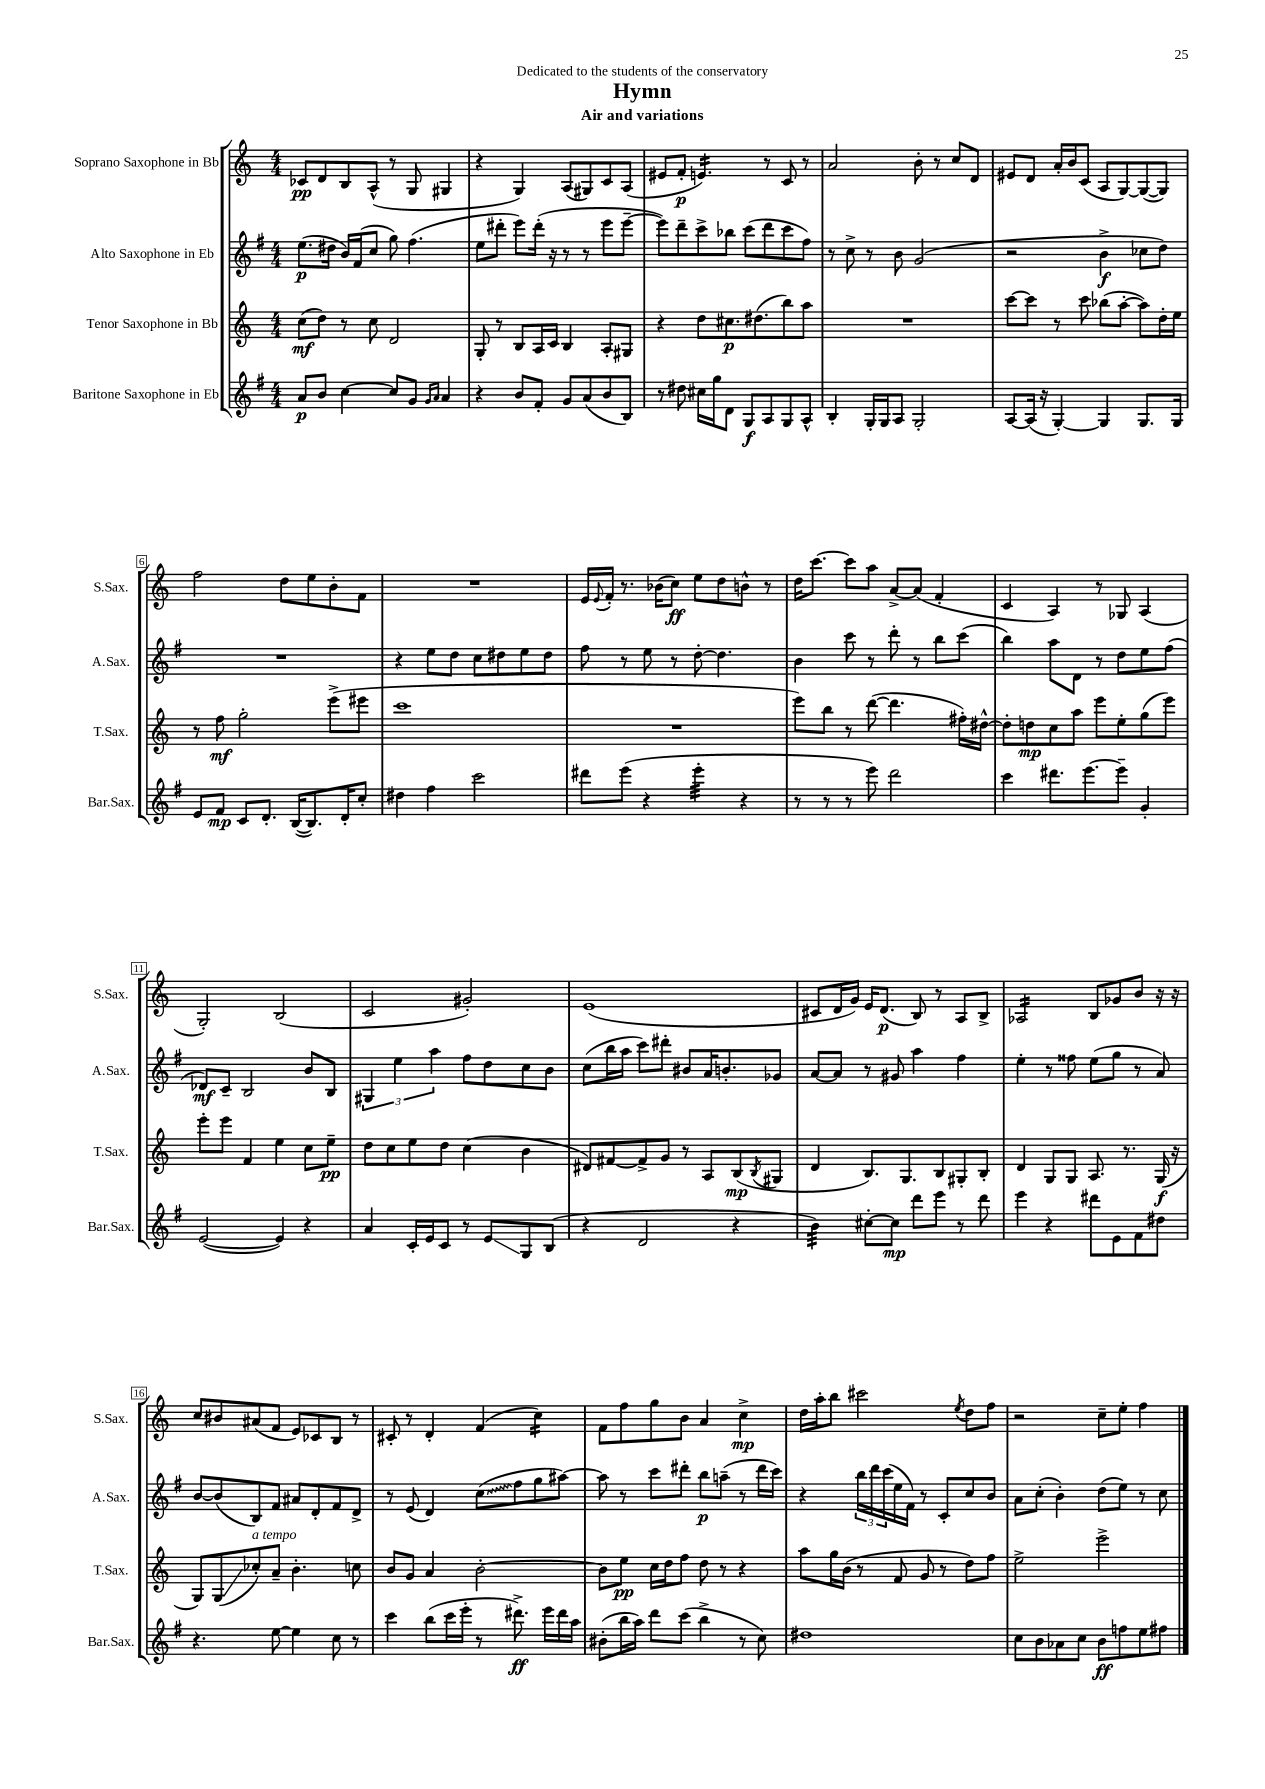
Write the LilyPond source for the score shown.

\header { title = "Hymn" subtitle = "Air and variations" dedication = "Dedicated to the students of the conservatory" }
<<
\new StaffGroup <<
\new Staff = "s0" \with { instrumentName = "Soprano Saxophone in Bb" shortInstrumentName = "S.Sax." } {
    \clef treble \key c \major \numericTimeSignature \time 4/4
    ces'8\pp d'8 b8 a8-^( r8 g8 gis4 |
    r4 g4) a8( gis8) c'8 a8( |
    eis'8 f'8-.\p e'4.:16) r8 c'8 r8 |
    a'2 b'8-. r8 c''8 d'8 |
    eis'8 d'8 a'16-. b'16 c'8( a8 g8~) g8~( g8) |
    f''2 d''8 e''8 b'8-. f'8 |
    R1 |
    e'16 \appoggiatura { e'8 } f'16-. r8. bes'16( c''8\ff) e''8 d''8 b'8-^ r8 |
    d''16 c'''8.~ c'''8 a''8 a'8~-> a'8( f'4-. |
    c'4 a4) r8 ges8 a4( |
    g2-.) b2( |
    c'2 gis'2-.) |
    e'1( |
    cis'8 d'16 g'16) e'16 d'8.\p( b8) r8 a8 b8-> |
    aes2:16 b8 ges'8 b'8 r16 r16 |
    c''8 bis'8 ais'8( f'8 e'8) ces'8 b8 r8 |
    cis'8-. r8 d'4-. f'4( c''4:16) |
    f'8 f''8 g''8 b'8 a'4 c''4->\mp |
    d''16 a''16-. b''8 cis'''2 \acciaccatura { e''8 } d''8 f''8 |
    r2 c''8-- e''8-. f''4 \bar "|." |
}
\new Staff = "s1" \with { instrumentName = "Alto Saxophone in Eb" shortInstrumentName = "A.Sax." } {
    \clef treble \key g \major \numericTimeSignature \time 4/4
    e''8.\p( dis''16 b'16) fis'16( c''8 g''8) fis''4.( |
    e''8 dis'''8-. e'''8) dis'''16-.( r16 r8 r8 e'''8 e'''8~-- |
    e'''8) d'''8-- c'''8-> bes''8 c'''8( d'''8 c'''8 fis''8) |
    r8 c''8-> r8 b'8 g'2( |
    r2 b'4->\f ces''8 d''8) |
    R1 |
    r4 e''8 d''8 c''8 dis''8 e''8 dis''8 |
    fis''8 r8 e''8 r8 d''8~-. d''4. |
    b'4 c'''8 r8 d'''8-. r8 b''8 c'''8( |
    b''4) a''8 d'8 r8 d''8 e''8 fis''8( |
    des'8\mf) c'8-- b2 b'8 b8 |
    \tuplet 3/2 { gis4 e''4 a''4 } fis''8 d''8 c''8 b'8 |
    c''8( b''16 a''16 c'''8) dis'''8-. bis'8 a'16 b'8.-. ges'8 |
    a'8~ a'8 r8 gis'8 a''4 fis''4 |
    e''4-. r8 fisis''8 e''8( g''8 r8 a'8) |
    b'8~ b'8( b8) fis'8 ais'8 d'8-. fis'8 d'8-> |
    r8 e'8( d'4) \once \override Glissando.style = #'zigzag c''8\glissando( fis''8 g''8 ais''8~) |
    ais''8 r8 c'''8 dis'''8-. b''8\p a''8--( r8 dis'''16 c'''16) |
    r4 \tuplet 3/2 { b''16 d'''16 c'''16( } e''16 fis'16) r8 c'8-. c''8 b'8 |
    a'8 c''8-.( b'4-.) d''8( e''8) r8 c''8 \bar "|." |
}
\new Staff = "s2" \with { instrumentName = "Tenor Saxophone in Bb" shortInstrumentName = "T.Sax." } {
    \clef treble \key c \major \numericTimeSignature \time 4/4
    c''8\mf( d''8) r8 c''8 d'2 |
    g8-. r8 b8 a16 c'16 b4 a8-. gis8 |
    r4 d''8 cis''8.\p dis''8.( b''8) a''8 |
    R1 |
    c'''8~ c'''8 r8 c'''8 bes''8( a''8~-. a''8) d''16-. e''16 |
    r8 f''8\mf g''2-. e'''8->( eis'''8 |
    c'''1 |
    R1 |
    e'''8) b''8 r8 d'''8~( d'''4. fis''16-.) dis''16~-^ |
    dis''8-. d''8\mp c''8 a''8 e'''8 e''8-. g''8( e'''8) |
    e'''8-. e'''8 f'4 e''4 c''8 e''8--\pp |
    d''8 c''8 e''8 d''8 c''4( b'4 |
    dis'8) fis'8~ fis'8-> g'8 r8 a8 b8\mp( \acciaccatura { b8 } gis8 |
    d'4 b8.) g8. b8 gis8-. b8-. |
    d'4 g8 g8 a8. r8. g16\f( r16 |
    g8) g8\glissando( ces''8-.^\markup { \italic "a tempo" }) a'8-- b'4.-. c''8 |
    b'8 g'8 a'4 b'2~-. |
    b'8 e''8\pp c''16 d''16 f''8 d''8 r8 r4 |
    a''8 g''16 b'16( r8 f'8 g'8 r8 d''8) f''8 |
    e''2-> e'''2-> \bar "|." |
}
\new Staff = "s3" \with { instrumentName = "Baritone Saxophone in Eb" shortInstrumentName = "Bar.Sax." } {
    \clef treble \key g \major \numericTimeSignature \time 4/4
    a'8\p b'8 c''4~ c''8 g'8 \grace { g'16 a'16 } a'4 |
    r4 b'8 fis'8-. g'8 a'8( b'8 b8) |
    r8 dis''8 cis''16 g''16 d'8 g8\f a8 g8 a8-^ |
    b4-. g16-. g16 a8 g2-. |
    a8~ a16( r16 g4~-.) g4 g8. g16 |
    e'8 fis'8\mp c'8 d'8.-. b16~( b8.) d'16-. c''8-. |
    dis''4 fis''4 c'''2 |
    dis'''8 e'''8( r4 e'''4:32-. r4 |
    r8 r8 r8 e'''8) d'''2 |
    c'''4 dis'''8. e'''8.~ e'''8-- g'4-. |
    e'2~( e'4) r4 |
    a'4 c'16-. e'16 c'8 r8 e'8\glissando g8 b8( |
    r4 d'2 r4 |
    b'4:32) cis''8~-. cis''8\mp d'''8 e'''8 r8 d'''8 |
    e'''4 r4 dis'''8 e'8 fis'8 dis''8 |
    r4. e''8~ e''4 c''8 r8 |
    c'''4 b''8( c'''16 e'''16-. r8 dis'''8.->\ff) e'''16 dis'''16 a''16 |
    bis'8-.( b''16 a''16) d'''8 c'''8( b''4-> r8 c''8) |
    dis''1 |
    c''8 b'8 aes'8 c''8 b'8\ff f''8 e''8 fis''8 \bar "|." |
}
>>
>>
\layout { \context { \Score \override BarNumber.stencil = #(make-stencil-boxer 0.1 0.3 ly:text-interface::print) } }
